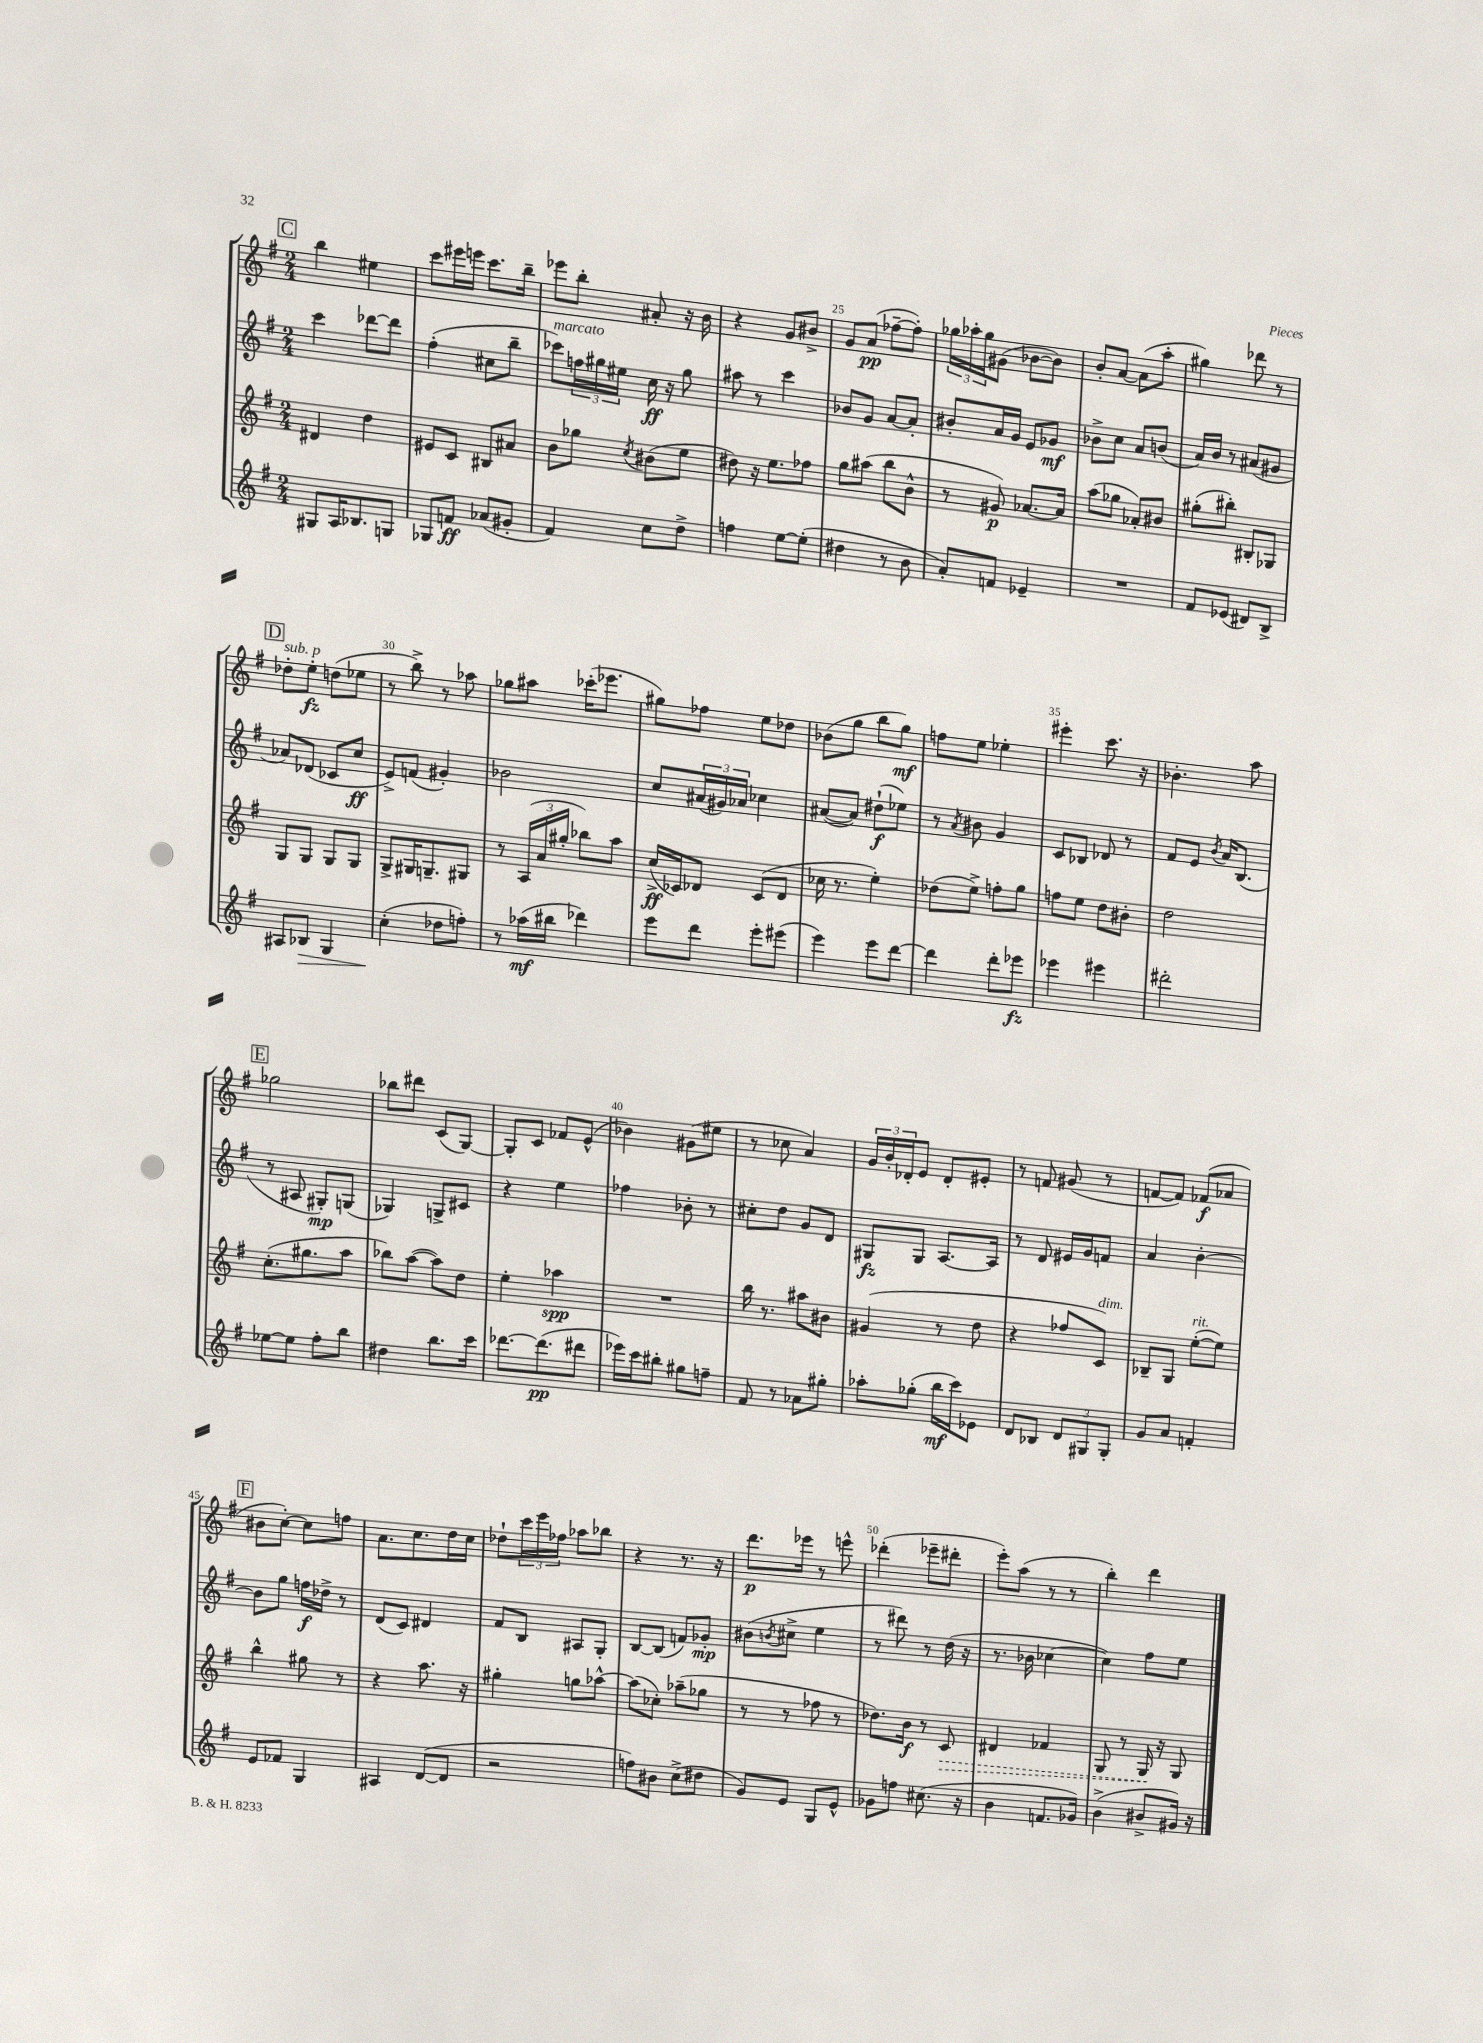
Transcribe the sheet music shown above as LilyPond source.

<<
\new StaffGroup <<
\new Staff = "s0" {
    \clef treble \key g \major \numericTimeSignature \time 2/4
    \mark \markup { \box "C" } b''4 eis''4 |
    c'''8 eis'''16 e'''16 c'''8. b''16-- |
    ees'''8 b''8-. ais'8-. r16 b'16 |
    r4 g'8 bis'8-> |
    g'8 a'8\pp( fes''8~-- fes''8-.) |
    \tuplet 3/2 { ges''16 aes''16-. ges''16 } gis'8( bes'8~ bes'8) |
    b'8-. a'8~ a'8( a''8-. |
    gis''4) des'''8 r8 |
    \mark \markup { \box "D" } des''8-.^\markup { \italic "sub. p" } e''8-.\fz d''8( ees''8 |
    r8 b''8->) r8 aes''8 |
    ges''8 ais''8 ces'''16-.( ees'''8. |
    gis''8) fes''8 e''8 des''8 |
    bes'8( g''8 b''8 g''8\mf) |
    f''8 e''8 ees''4-. |
    eis'''4-. c'''8. r16 |
    bes'4.-. a''8 |
    \mark \markup { \box "E" } ges''2 |
    bes''8 dis'''8 c'8( g8~) |
    g8-. c'8 fes'8 e'8-^( |
    bes'4) gis'8( eis''8 |
    r8 ces''8 a'4) |
    \tuplet 3/2 { g'16 b'16-. des'16-. } e'8 des'8-. eis'8-. |
    r8 f'8 gis'8( r8 |
    f'8~ f'8) fes'8\f( aes'8 |
    \mark \markup { \box "F" } bis'8 c''8~-.) c''8 f''8 |
    a'8. c''8. d''16 c''16 |
    des''8-! \tuplet 3/2 { c'''16 e'''16 fes''16 } aes''8 bes''8 |
    r4 r8. r16 |
    d'''8.\p ees'''16 r8 e'''8-^ |
    des'''4-.( ees'''8-- dis'''8-. |
    e'''8-.) a''8( r8 r8 |
    b''4-.) d'''4 \bar "|." |
}
\new Staff = "s1" {
    \clef treble \key g \major \numericTimeSignature \time 2/4
    \mark \markup { \box "C" } c'''4 des'''8~ des'''8 |
    fis''4-.( cis''8 b''8-- |
    ces'''8^\markup { \italic "marcato" }) \tuplet 3/2 { f''16 gis''16 eis''16 } c''16\ff r16 gis''8 |
    ais''8 r8 c'''4 |
    bes'8 g'8 a'8~ a'8-. |
    bis'8-. a'16 g'16 e'8 ges'8\mf |
    bes'8-> c''8 a'8 b'8( |
    a'16) b'16 r8 ais'8( gis'8 |
    \mark \markup { \box "D" } aes'8) des'8( ces'8 c''8\ff |
    e'8->) f'8( gis'4-.) |
    bes'2 |
    c''8 \tuplet 3/2 { ais'16( gis'16) aes'16 } ces''4 |
    ais'8~( ais'8) dis''8-!\f( ees''8) |
    r8 \acciaccatura { a'8 } bis'8 g'4 |
    c'8 bes8 des'8 r8 |
    fis'8 e'8 \acciaccatura { b'8 } a'16 b8.( |
    \mark \markup { \box "E" } r8 ais8 gis8-.\mp) g8( |
    ges4) g8-> cis'8 |
    r4 e''4 |
    fes''4 bes'8-. r8 |
    cis''8-. d''8 g'8 d'8 |
    gis8\fz gis8 a8.~ a16 |
    r8 d'8 eis'16 g'16 f'8 |
    a'4 b'4~-. |
    \mark \markup { \box "F" } b'8 g''8 f''16\f des''16-> r8 |
    d'8( c'8) dis'4 |
    fis'8 b8 ais8 g8-. |
    b8~ b8( f'8) ges'8-.\mp |
    bis'8( \acciaccatura { b'8 } cis''8-> e''4 |
    r8 dis'''8) r8 d''16( r16 |
    r8. bes'16 ces''4~ |
    ces''4) fis''8 e''8 \bar "|." |
}
\new Staff = "s2" {
    \clef treble \key g \major \numericTimeSignature \time 2/4
    \mark \markup { \box "C" } dis'4 d''4 |
    eis'8 c'8 bis8 ais'8 |
    b'8 ges''8 \acciaccatura { c''8 } bis'8( e''8 |
    dis''8) r16 e''8. fes''8 |
    g''8 ais''8( b''8 b'8-^ |
    r8 gis'8\p) aes'8.~ aes'16 |
    a''8( ges''8 aes'8-.) bis'8 |
    gis''8-.( bis''8-.) bis8-. ges8 |
    \mark \markup { \box "D" } g8 g8 g8 g8 |
    g8-> gis16 g8.-- gis8 |
    r8 \tuplet 3/2 { a16( a'16 gis''16-. } bes''8) a''8 |
    c''16->\ff( ces'16) des'8 ces'8( des'8 |
    ces''16 r8. e''4-.) |
    des''8( e''8->) f''8-. g''8 |
    f''8 e''8 d''8 bis'8-. |
    d''2 |
    \mark \markup { \box "E" } c''8.-.( gis''8. a''8 |
    bes''8) a''8~( a''8) d''8 |
    e''4-. aes''4\spp |
    R2 |
    b''16 r8. ais''8 bis'8 |
    gis'4( r8 d''8 |
    r4 fes''8 c'8^\markup { \italic "dim." }) |
    bes8-- g8 e''8~-.^\markup { \italic "rit." }( e''8) |
    \mark \markup { \box "F" } b''4-^ gis''8 r8 |
    r4 a''8. r16 |
    gis''4-. g''8 aes''8~-^ |
    aes''8( ces''8-.) aes''8--( ges''8 |
    r8 r8 fes''8 r8 |
    des''8.) b'16\f r8 \once \override Hairpin.style = #'dashed-line c'8\> |
    dis'4 fes'4 |
    g8 r8 g16\! r16 g8 \bar "|." |
}
\new Staff = "s3" {
    \clef treble \key g \major \numericTimeSignature \time 2/4
    \mark \markup { \box "C" } gis8 a16 bes8. g8 |
    ges8 f'8\ff aes'8( gis'8-. |
    fis'4) c''8 d''8-> |
    f''4 e''8~ e''8-.( |
    dis''4 r8 b'8 |
    a'8-.) f'8 ees'4-- |
    R2 |
    fis'8 ees'8( dis'8) b8-> |
    \mark \markup { \box "D" } ais8 bes8\> g4 |
    c''4-.\!( des''8 f''8-.) |
    r8 aes''16\mf( bis''16 des'''4) |
    e'''8 d'''8 e'''8-. eis'''8( |
    e'''4) e'''8 d'''8~ |
    d'''4 d'''8-. ees'''8\fz |
    ees'''4 eis'''4 |
    dis'''2-. |
    \mark \markup { \box "E" } ees''8~ ees''8 fis''8-. b''8 |
    dis''4 b''8. c'''16 |
    des'''8.~ des'''8.\pp( dis'''8 |
    ees'''16) c'''16 bis''8-. gis''8 f''8-- |
    fis'8 r8 aes'8 gis''8-. |
    aes''8-. ges''8-.( b''16\mf c'''16) ees'8 |
    d'8 bes8 \tuplet 3/2 { d'8 gis8 gis8-. } |
    g'8 a'8 f'4-. |
    \mark \markup { \box "F" } e'8 fes'8 g4 |
    ais4 d'8~( d'8 |
    r2 |
    f''8) bis'8 c''8->( dis''8 |
    g'8) e'8 g8 e'8-^ |
    ges'8 f''8 cis''8.( r16 |
    b'4 f'8. ges'16) |
    b'4->( bis'8-> gis'16) r16 \bar "|." |
}
>>
>>
\layout { \context { \Score currentBarNumber = #21 \override BarNumber.break-visibility = ##(#f #t #t) barNumberVisibility = #(every-nth-bar-number-visible 5) } }
